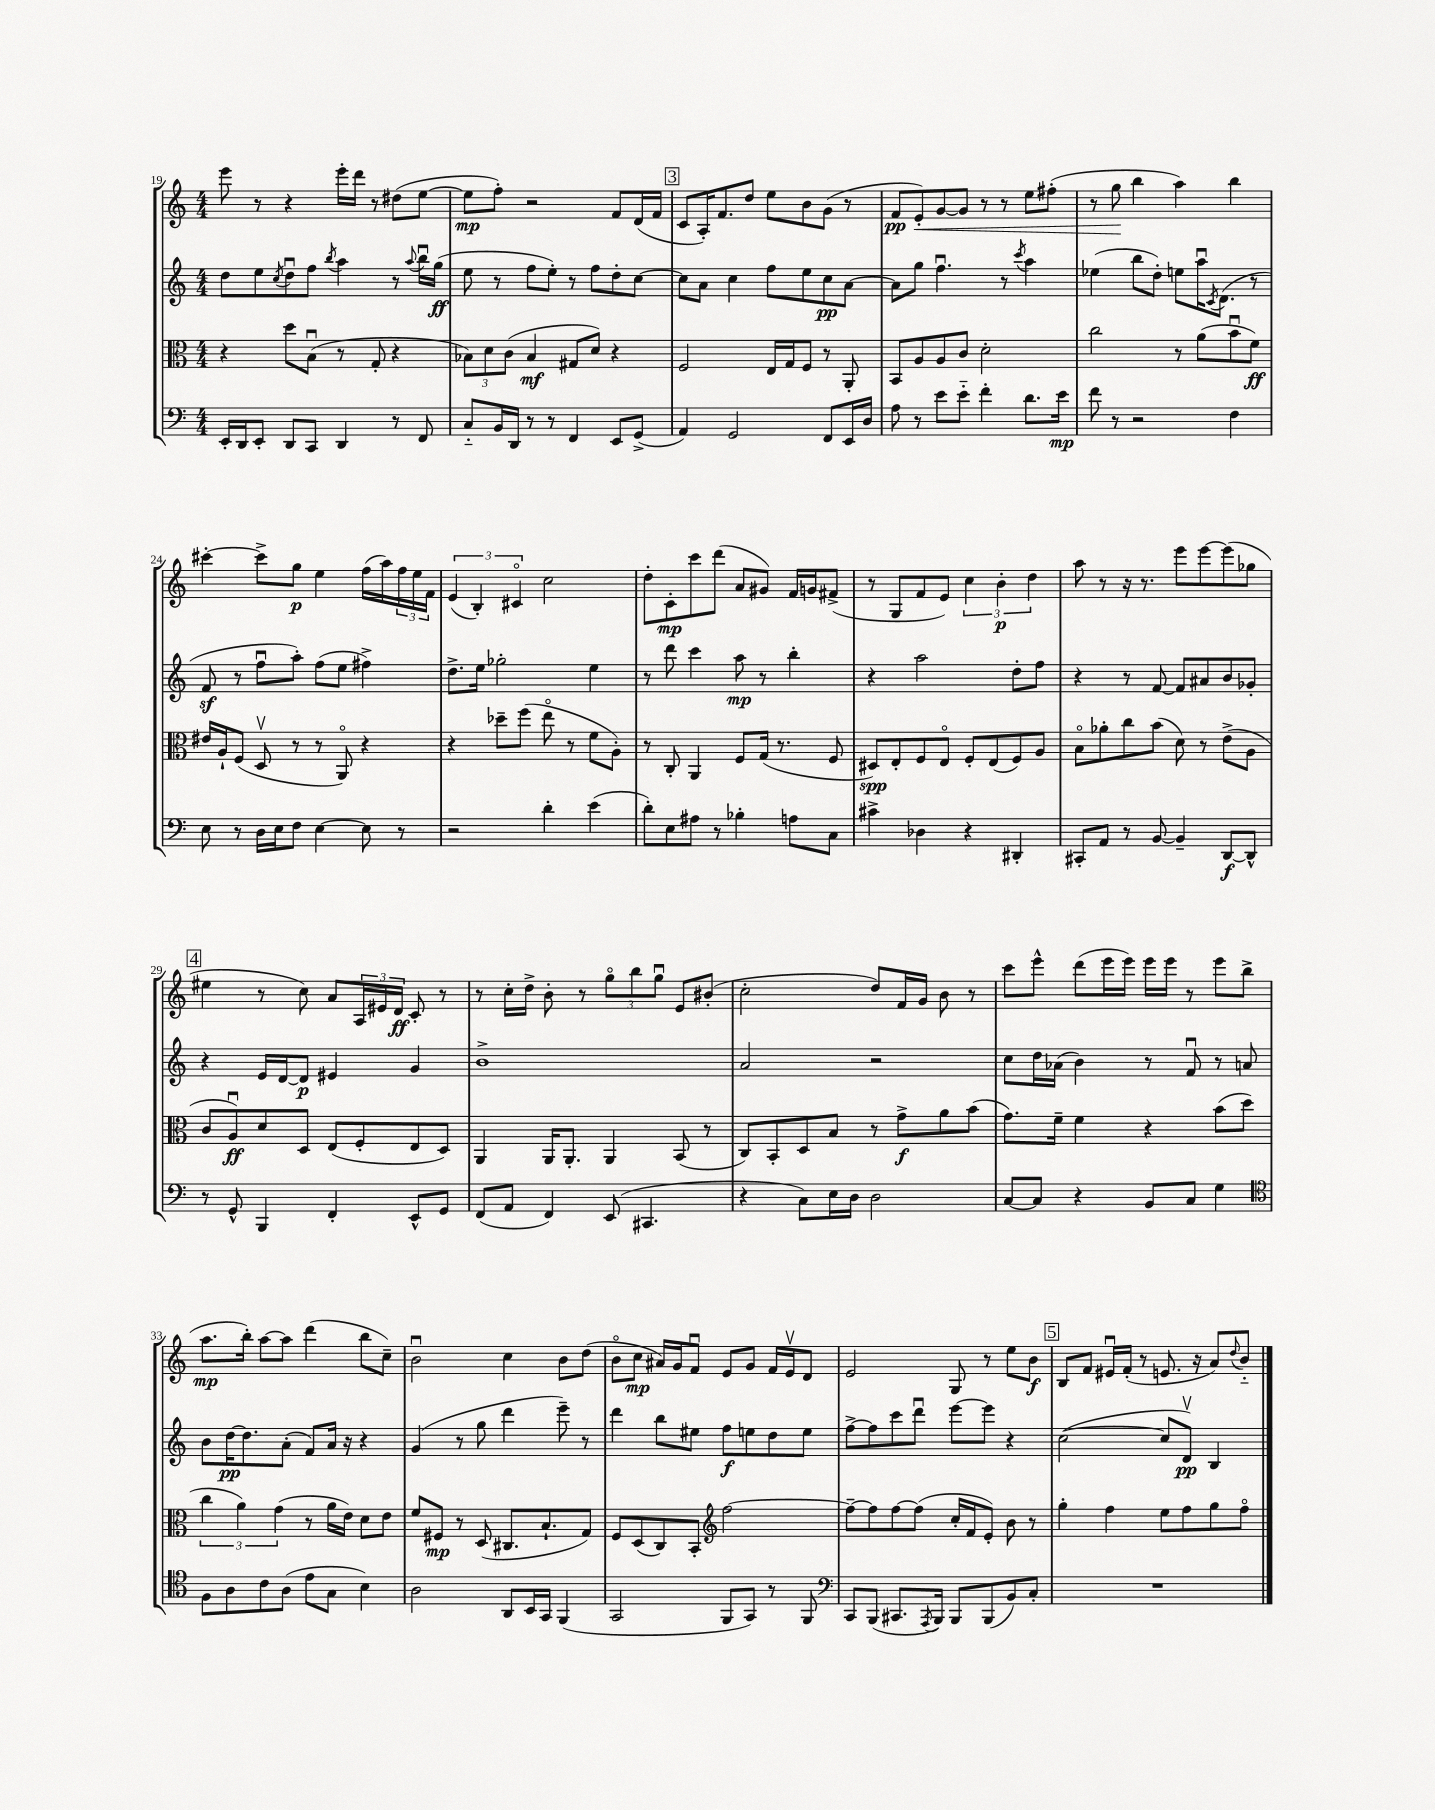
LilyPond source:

<<
\new StaffGroup <<
\new Staff = "s0" {
    \clef treble \key c \major \numericTimeSignature \time 4/4
    e'''8 r8 r4 e'''16-. d'''16 r8 dis''8( e''8~ |
    e''8\mp f''8-.) r2 f'8 d'16( f'16 |
    \mark \markup { \box "3" } c'8 a16-.) f'8. d''8 e''8 b'8 g'8( r8 |
    f'8\pp e'8-.\<) g'8~ g'8 r8 r8 e''8 fis''8-.( |
    r8 g''8\! b''4 a''4) b''4 |
    cis'''4~-. cis'''8-> g''8\p e''4 f''16( a''16) \tuplet 3/2 { f''16 e''16 f'16 } |
    \tuplet 3/2 { e'4( b4-.) cis'4\flageolet } c''2 |
    d''8-. c'8-.\mp c'''8 d'''8( a'8 gis'8) f'16 g'16 fis'8->( |
    r8 g8 f'8 e'8) \tuplet 3/2 { c''4 b'4-.\p d''4 } |
    a''8 r8 r16 r8. e'''8 e'''8~ e'''8( ges''8 |
    \mark \markup { \box "4" } eis''4 r8 c''8) a'8 \tuplet 3/2 { a16 eis'16 d'16\ff } c'8-. r8 |
    r8 c''16-. d''16-> b'8-. r8 \tuplet 3/2 { g''8\flageolet b''8 g''8\downbow } e'8 bis'8-.( |
    c''2-. d''8) f'16 g'16 b'8 r8 |
    c'''8 e'''8-^ d'''8( e'''16 e'''16) e'''16 e'''16 r8 e'''8 b''8->( |
    a''8.\mp b''16-.) a''8~ a''8 d'''4( b''8 c''8--) |
    b'2\downbow c''4 b'8 d''8( |
    b'8\flageolet c''8\mp ais'16) g'16 f'8\downbow e'8 g'8 f'16 e'16\upbow d'8 |
    e'2 g8 r8 e''8 b'8\f |
    \mark \markup { \box "5" } b8 f'8 eis'16\downbow f'16-.( r8 e'8. r16 a'8) \appoggiatura { d''8 } b'8-_ \bar "|." |
}
\new Staff = "s1" {
    \clef treble \key c \major \numericTimeSignature \time 4/4
    d''8 e''8 \acciaccatura { c''8 } d''8\downbow f''8 \acciaccatura { b''8 } a''4 r8 \appoggiatura { a''8 } b''16\downbow g''16\ff( |
    e''8 r8 f''8 e''8-.) r8 f''8 d''8-. c''8~ |
    \mark \markup { \box "3" } c''8 a'8 c''4 f''8 e''8 c''8\pp a'8~ |
    a'8 g''8 f''4.\downbow r8 \acciaccatura { c'''8 } a''4 |
    ees''4( b''8 d''8-.) e''8 a''16\downbow \acciaccatura { c'8 } d'8.( r8 |
    f'8\sf r8 f''8\downbow a''8-.) f''8( e''8 fis''4->) |
    d''8.-> e''16 ges''2-. e''4 |
    r8 d'''8 c'''4 a''8\mp r8 b''4-. |
    r4 a''2 d''8-. f''8 |
    r4 r8 f'8~ f'8 ais'8 b'8 ges'8-. |
    \mark \markup { \box "4" } r4 e'16 d'16~ d'8\p eis'4 g'4 |
    b'1-> |
    a'2 r2 |
    c''8 d''16 aes'16( b'4) r8 f'8\downbow r8 a'8 |
    b'8 d''16~\pp d''8. a'8-.( f'8) a'16 r16 r4 |
    g'4( r8 g''8 d'''4 e'''8--) r8 |
    d'''4 b''8 eis''8 f''8\f e''8 d''8 e''8 |
    f''8~-> f''8 c'''8 d'''8\downbow e'''8~ e'''8 r4 |
    \mark \markup { \box "5" } c''2~( c''8 d'8\upbow\pp) b4 \bar "|." |
}
\new Staff = "s2" {
    \clef alto \key c \major \numericTimeSignature \time 4/4
    r4 d''8 b8\downbow( r8 g8-. r4 |
    \tuplet 3/2 { bes8) d'8 c'8( } bes4\mf gis8 d'8) r4 |
    \mark \markup { \box "3" } f2 e16 g16 f8 r8 a,8-. |
    b,8 a8 a8 c'8 d'2-. |
    c''2 r8 a'8( b'8\downbow f'8\ff) |
    eis'16 a16-! f8( d8\upbow r8 r8 a,8\flageolet) r4 |
    r4 des''8-- f''8( e''8\flageolet r8 f'8 a8-.) |
    r8 c8-. a,4 f8 g16( r8. f8 |
    dis8\spp) e8-. f8 e8\flageolet f8-. e8( f8) a8 |
    b8\flageolet aes'8-. c''8 b'8( d'8) r8 e'8->( a8 |
    \mark \markup { \box "4" } c'8 a8\downbow\ff) d'8 d8 e8( f8-. e8 d8) |
    a,4 a,16 a,8.-. a,4 b,8( r8 |
    c8) b,8-. d8 b8 r8 g'8->\f a'8 b'8( |
    g'8.) f'16-- f'4 r4 b'8( d''8 |
    \tuplet 3/2 { c''4 a'4) g'4( } r8 a'16 e'16) d'8 e'8 |
    f'8 fis8\mp r8 d8( cis8. b8.-! g8) |
    f8 d8( c8) b,8-. \clef treble f''2~ |
    f''8~-- f''8 f''8~ f''8( c''16-. f'16 e'8-.) b'8 r8 |
    \mark \markup { \box "5" } g''4-. f''4 e''8 f''8 g''8 f''8\flageolet \bar "|." |
}
\new Staff = "s3" {
    \clef bass \key c \major \numericTimeSignature \time 4/4
    e,16-. d,16 e,8-. d,8 c,8 d,4 r8 f,8 |
    c8-_ b,16 d,16 r8 r8 f,4 e,8 g,8->( |
    \mark \markup { \box "3" } a,4) g,2 f,8 e,16 d16 |
    a8 r8 e'8 e'8-_ f'4-. d'8. e'16\mp |
    f'8 r8 r2 f4 |
    e8 r8 d16 e16 f8 e4~ e8 r8 |
    r2 d'4-. e'4( |
    d'8-.) e8 ais8 r8 bes4-. a8 c8 |
    cis'4-> des4 r4 dis,4-. |
    cis,8-. a,8 r8 b,8~ b,4-- d,8~\f d,8-^ |
    \mark \markup { \box "4" } r8 g,8-^ b,,4 f,4-. e,8-^ g,8 |
    f,8( a,8 f,4) e,8( cis,4. |
    r4 c8) e16 d16 d2 |
    c8~ c8 r4 b,8 c8 g4 |
    \clef tenor f8 a8 c'8 a8( e'8 g8 b4) |
    a2 a,8 b,16 g,16 f,4( |
    g,2 f,8 g,8) r8 f,8 |
    \clef bass c,8 b,,8( cis,8. \acciaccatura { a,,8 } b,,16) b,,8 b,,8( b,8) c8-. |
    \mark \markup { \box "5" } R1 \bar "|." |
}
>>
>>
\layout { \context { \Score currentBarNumber = #19 } }
